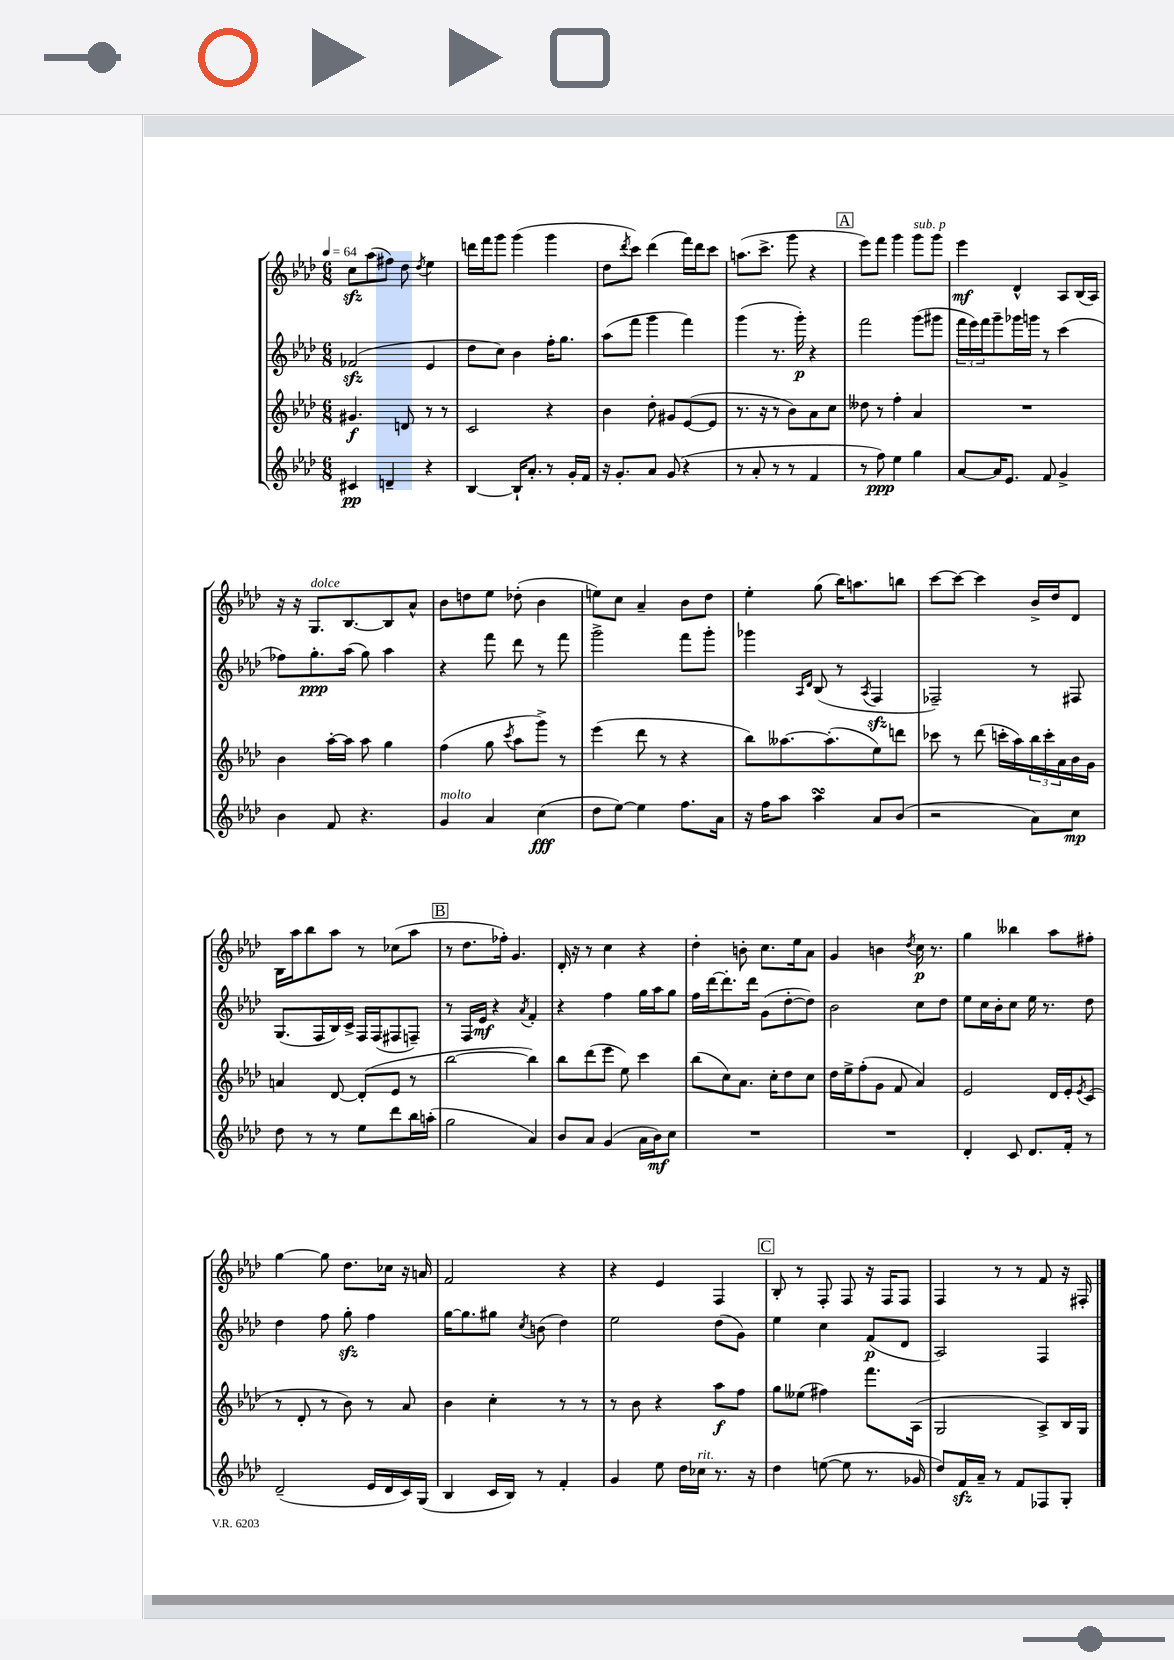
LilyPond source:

<<
\new StaffGroup <<
\new Staff = "s0" {
    \clef treble \key aes \major \numericTimeSignature \time 6/8 \tempo 4 = 64
    c''8\sfz aes''8( fis''8) des''8 \acciaccatura { des''8 } ees''4 |
    d'''16 f'''16 g'''8 g'''4( g'''4 |
    des''8 \acciaccatura { des'''8 } c'''8) des'''4( f'''16) des'''16 c'''8 |
    a''8.( c'''8.-> g'''8 r4 |
    \mark \markup { \box "A" } ees'''8) f'''8 g'''4 g'''8^\markup { \italic "sub. p" } g'''8 |
    ees'''4\mf des'4-^ aes8 bes16( aes16) |
    r16 r16 g8.^\markup { \italic "dolce" } bes8.~ bes8 aes'8-^ |
    bes'8 d''8 ees''8 des''8-.( bes'4 |
    e''8) c''8 aes'4-- bes'8 des''8 |
    ees''4-. g''8( bes''16) a''8. b''8 |
    c'''8~ c'''8~ c'''4 bes'16-> des''16 des'8 |
    bes16 aes''16 bes''8 aes''8 r8 ces''8( aes''8 |
    \mark \markup { \box "B" } r8 des''8. fes''16-.) g'4. |
    des'16-. r16 r8 c''4 r4 |
    des''4-. b'8-. c''8. ees''16 aes'8 |
    g'4 b'4 \acciaccatura { des''8 } c''16\p r8. |
    g''4 beses''4 aes''8 fis''8-. |
    g''4~ g''8 des''8. ces''16 r16 a'16 |
    f'2 r4 |
    r4 ees'4 f4 |
    \mark \markup { \box "C" } bes8-. r8 f8-. f8 r16 f16 f8 |
    f4 r8 r8 f'8 r16 fis16-. \bar "|." |
}
\new Staff = "s1" {
    \clef treble \key aes \major \numericTimeSignature \time 6/8
    fes'2\sfz( ees'4 |
    des''8 c''8) bes'4 f''16-. g''8. |
    aes''8( f'''8 g'''4 f'''4) |
    g'''4( r8. g'''16-.\p) r4 |
    \mark \markup { \box "A" } f'''2 g'''8( gis'''8 |
    \tuplet 3/2 { f'''16 ees'''16) f'''16 } g'''8-- ges'''16 g'''16 r8 c'''4( |
    fes''8) g''8.-.\ppp aes''16( g''8) aes''4 |
    r4 f'''8 des'''8 r8 f'''8 |
    g'''2-> f'''8 g'''8-. |
    ges'''4 \grace { aes16 des'16 } bes8( r8 \acciaccatura { aes8 } f4\sfz |
    fes2--) r8 fis8 |
    g8.( f16 bes16) c'16-> f16 f16( fis8 f8--) |
    \mark \markup { \box "B" } r8 f16 ees'16\mf r4 \acciaccatura { aes'8 } f'4-. |
    r4 f''4 g''16 aes''16 g''8 |
    f''16 des'''16~ des'''8.-. des'''16 g'8( des''8~-. des''8) |
    bes'2 c''8 des''8 |
    ees''8 c''16 bes'16-. c''8 ees''16 r8. des''8 |
    des''4 f''8 g''8-.\sfz f''4 |
    g''16~ g''8. gis''8 \acciaccatura { c''8 } b'8( des''4) |
    ees''2 des''8( g'8) |
    \mark \markup { \box "C" } ees''4 c''4 f'8\p( des'8 |
    aes2) f4 \bar "|." |
}
\new Staff = "s2" {
    \clef treble \key aes \major \numericTimeSignature \time 6/8
    gis'4.\f d'8 r8 r8 |
    c'2 r4 |
    bes'4 des''8-. gis'8 ees'8~( ees'8 |
    r8. r16 r8 bes'8) aes'8 c''8 |
    \mark \markup { \box "A" } deses''8 r8 f''4-. aes'4 |
    R2. |
    bes'4 aes''16~-. aes''16 aes''8 g''4 |
    f''4( g''8 \acciaccatura { c'''8 } aes''8 g'''8->) r8 |
    ees'''4( des'''8 r8 r4 |
    bes''8) aeses''8.~ aeses''8.-.( ees''8) d'''8 |
    ces'''8 r8 des'''8( c'''16-. aes''16) \tuplet 3/2 { bes''16 c'''16-. aes'16 } bes'16 g'16 |
    a'4 des'8~ des'8-.( ees'8 r8 |
    \mark \markup { \box "B" } bes''2~ bes''4) |
    bes''8 des'''8( ees'''8 ees''8) c'''4 |
    bes''8( c''8) aes'8. c''16-. des''8 c''8 |
    des''16 ees''16-> f''8-.( g'8 f'8 aes'4) |
    ees'2 des'16 ees'16-. \acciaccatura { ees'8 } c'8( |
    r8 des'8-. r8 bes'8) r8 aes'8 |
    bes'4 c''4-. r8 r8 |
    r8 bes'8 r4 aes''8\f f''8 |
    \mark \markup { \box "C" } g''8 eeses''8( fis''4) f'''8. aes16( |
    g2 aes8->) bes16 g16 \bar "|." |
}
\new Staff = "s3" {
    \clef treble \key aes \major \numericTimeSignature \time 6/8
    cis'4\pp d'4-- r4 |
    bes4~ bes16-! aes'8.-. r8 g'16-. f'16 |
    r16 g'8.-. aes'8 g'8( r4 |
    r8 aes'8-. r8 r8 f'4 |
    \mark \markup { \box "A" } r8 f''8\ppp) ees''4 g''4 |
    aes'8~ aes'16 ees'8. f'8 g'4-> |
    bes'4 f'8 r4. |
    g'4^\markup { \italic "molto" } aes'4 c''4\fff( |
    des''8 ees''8~) ees''4 f''8. aes'16 |
    r16 f''16 aes''8 aes''4\turn aes'8 bes'8( |
    r2 aes'8) c''8\mp |
    des''8 r8 r8 ees''8 des'''8 bes''16 a''16-.( |
    \mark \markup { \box "B" } g''2 aes'4) |
    bes'8 aes'8 g'4( aes'16 bes'16\mf) c''8 |
    R2. |
    R2. |
    des'4-. c'8 des'8. f'16-. r8 |
    des'2--( ees'16 des'16 c'16) g16( |
    bes4 c'16 bes16) r8 f'4-. |
    g'4 ees''8 des''16 ces''16^\markup { \italic "rit." } r8. r16 |
    \mark \markup { \box "C" } des''4 e''8~( e''8 r8. ges'16 |
    des''8) f'16\sfz aes'16-- r8 f'8 fes8 g8-. \bar "|." |
}
>>
>>
\layout { \context { \Score \remove "Bar_number_engraver" } }
